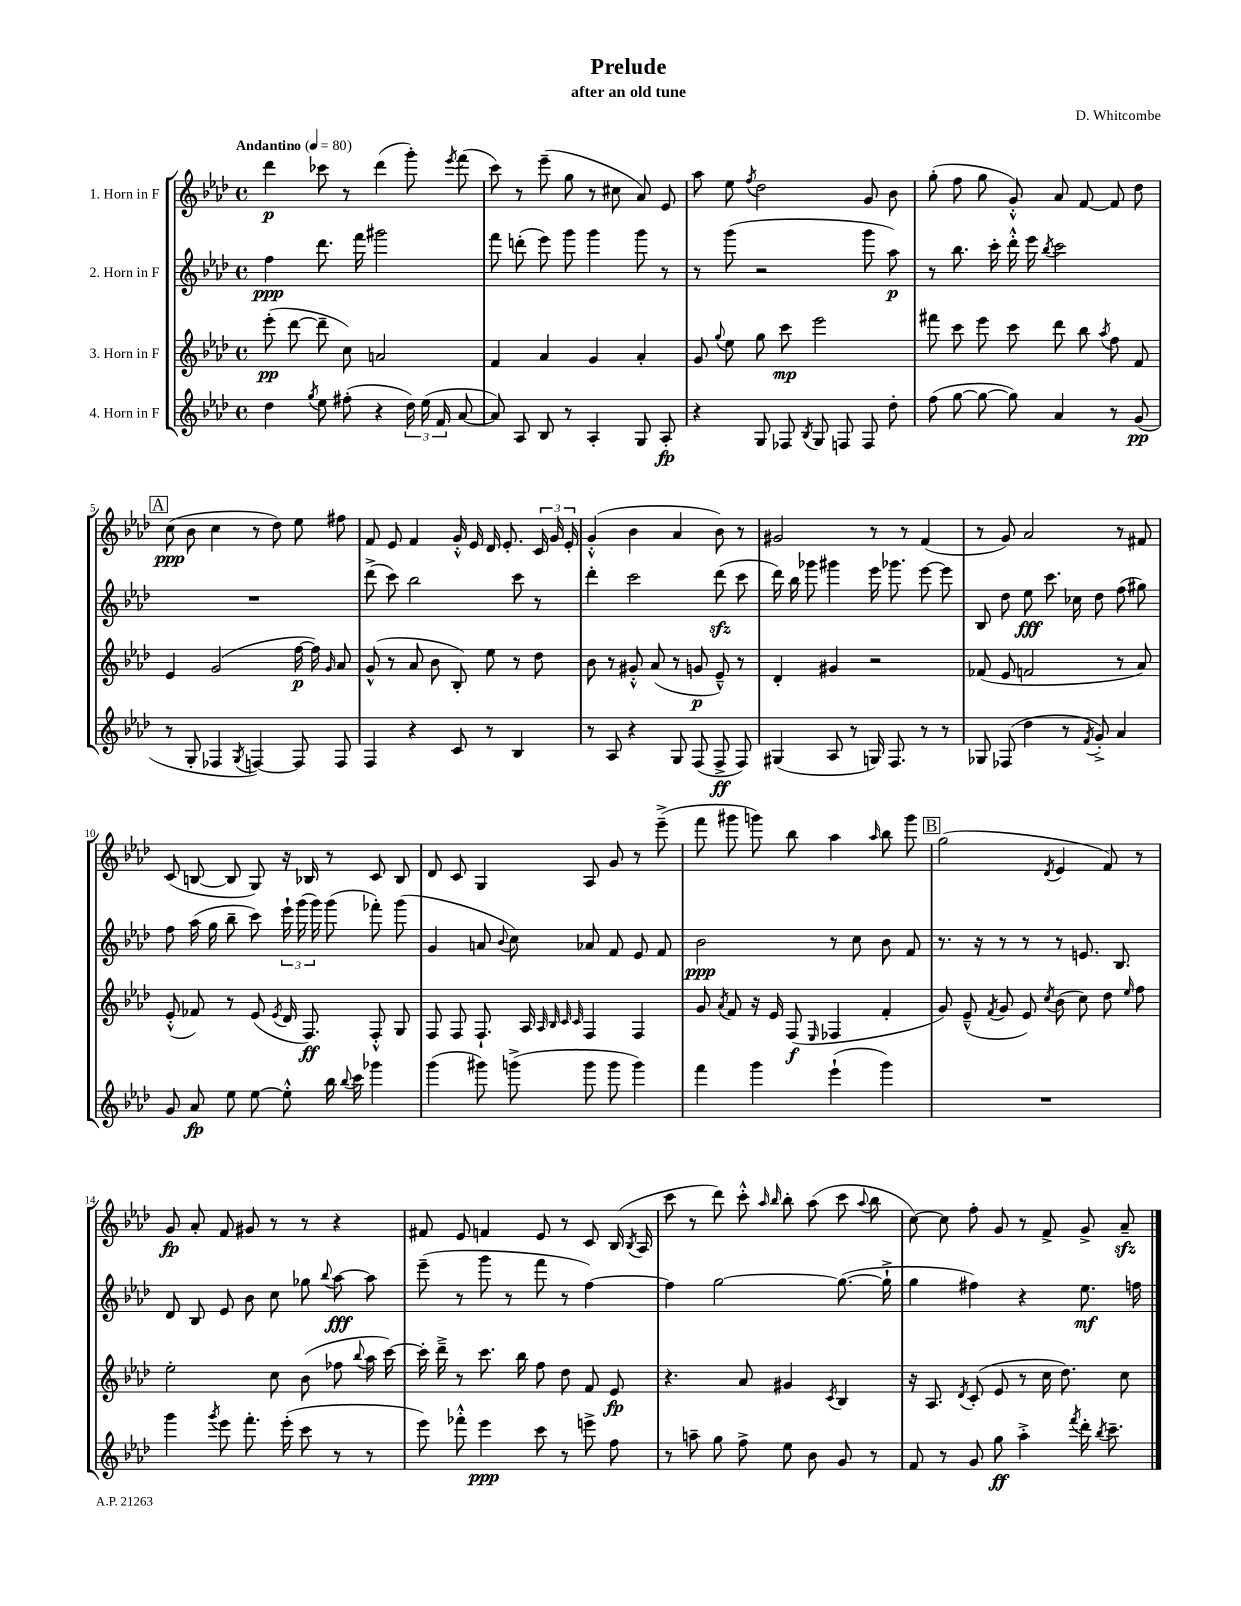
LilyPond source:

\header { title = "Prelude" composer = "D. Whitcombe" subtitle = "after an old tune" }
<<
\new StaffGroup <<
\new Staff = "s0" \with { instrumentName = "1. Horn in F" } {
    \clef treble \key aes \major \defaultTimeSignature \time 4/4 \tempo "Andantino" 4 = 80
    \autoBeamOff des'''4\p ces'''8 r8 des'''4( g'''8-.) \acciaccatura { ees'''8 } f'''8( |
    c'''8) r8 ees'''8--( g''8 r8 cis''8 aes'8) ees'8 |
    aes''8 ees''8 \acciaccatura { f''8 } des''2 g'8 bes'8 |
    g''8-.( f''8 g''8 g'8-.-^) aes'8 f'8~ f'8 des''8 |
    \mark \markup { \box "A" } c''8\ppp( bes'8 c''4 r8 des''8) ees''8 fis''8 |
    f'8 ees'8 f'4 g'16-.-^ ees'16 des'16 ees'8.-. \tuplet 3/2 { c'16 g'16 ees'16-. } |
    g'4-.-^( bes'4 aes'4 bes'8) r8 |
    gis'2 r8 r8 f'4( |
    r8 g'8) aes'2 r8 fis'8 |
    c'8( b8~ b8 g8) r16 bes16 r8 c'8 bes8 |
    des'8 c'8 g4 aes8 g'8 r8 ees'''8--->( |
    f'''8 gis'''8 g'''8) bes''8 aes''4 \grace { aes''16 } bes''8 g'''8 |
    \mark \markup { \box "B" } g''2( \acciaccatura { des'8 } ees'4 f'8) r8 |
    g'8\fp aes'8-. f'8 gis'8 r8 r8 r4 |
    fis'8 ees'8 f'4 ees'8 r8 c'8 bes16( \acciaccatura { bes8 } aes16 |
    c'''8 r8 des'''8) c'''8-.-^ \grace { aes''16 bes''16 } bes''8-. aes''8( c'''8 \appoggiatura { aes''8 } bes''8 |
    c''8~) c''8 f''8-. g'8 r8 f'8-> g'8-> aes'8--\sfz \bar "|." |
}
\new Staff = "s1" \with { instrumentName = "2. Horn in F" } {
    \clef treble \key aes \major \defaultTimeSignature \time 4/4
    \autoBeamOff f''4\ppp des'''8. f'''16 gis'''2 |
    f'''8 d'''8-.( ees'''8) g'''8 g'''4 g'''8 r8 |
    r8 g'''8( r2 g'''8 aes''8\p) |
    r8 bes''8. c'''16-. des'''16-.-^ ees'''16 \acciaccatura { bes''8 } c'''2 |
    \mark \markup { \box "A" } R1 |
    des'''8->( c'''8) bes''2 c'''8 r8 |
    des'''4-. c'''2 des'''8\sfz( c'''8 |
    des'''16) bes''16 ges'''8 gis'''4 ees'''16 ges'''8. ees'''8~ ees'''8 |
    bes8 des''8 ees''8\fff c'''8. ces''16 des''8 f''8( gis''8) |
    f''8 aes''16( g''16 bes''8-- c'''8) \tuplet 3/2 { ees'''16-! g'''16( g'''16) } g'''8( fes'''8-.) g'''8( |
    g'4 a'8 \appoggiatura { bes'8 } c''8) aes'8 f'8 ees'8 f'8 |
    bes'2\ppp r8 c''8 bes'8 f'8 |
    \mark \markup { \box "B" } r8. r16 r8 r8 r8 e'8. bes8. |
    des'8 bes8 ees'8 bes'8 c''8 ges''8 \appoggiatura { bes''8 } aes''8~\fff aes''8 |
    ees'''8--( r8 g'''8 r8 f'''8 r8 f''4~) |
    f''4 g''2~ g''8.~( g''16-!-> |
    g''4 fis''4) r4 ees''8.\mf f''16 \bar "|." |
}
\new Staff = "s2" \with { instrumentName = "3. Horn in F" } {
    \clef treble \key aes \major \defaultTimeSignature \time 4/4
    \autoBeamOff ees'''8-.\pp( des'''8~ des'''8-- c''8) a'2 |
    f'4 aes'4 g'4 aes'4-. |
    g'8 \appoggiatura { g''8 } ees''8 g''8 c'''8\mp ees'''2 |
    fis'''8 c'''8 ees'''8 c'''8 des'''8 bes''8 \acciaccatura { aes''8 } f''8 f'8 |
    \mark \markup { \box "A" } ees'4 g'2( f''16~\p f''16) \grace { g'16 } aes'8 |
    g'8-^( r8 aes'8 bes'8 bes8-.) ees''8 r8 des''8 |
    bes'8 r8 gis'8-.-^ aes'8( r8 g'8\p ees'8---^) r8 |
    des'4-. gis'4 r2 |
    fes'8( ees'8 f'2 r8 aes'8) |
    ees'8-.-^( fes'8) r8 ees'8( \acciaccatura { ees'8 } des'16 f8.\ff) f8-.-^ g8 |
    f8 f8 f8.-! aes16 \grace { aes32 bes32 c'32 c'32 } f4 f4 |
    g'8 \acciaccatura { aes'8 } f'8 r16 ees'16 f8\f( \grace { ees16 } fes4 f'4-. |
    \mark \markup { \box "B" } g'8) ees'8---^( \acciaccatura { f'8 } g'8 ees'8) \acciaccatura { c''8 } bes'8( c''8) des''8 \grace { ees''16 } f''8 |
    ees''2-. c''8 bes'8( fes''8 \appoggiatura { bes''8 } aes''16 c'''16~) |
    c'''16-. des'''16---> r8 c'''8. bes''16 f''8 des''8 f'8 ees'8\fp |
    r4. aes'8 gis'4 \acciaccatura { c'8 } bes4 |
    r16 aes8. \acciaccatura { des'8 } c'8-.( ees'8 r8 c''16 des''8.) c''8 \bar "|." |
}
\new Staff = "s3" \with { instrumentName = "4. Horn in F" } {
    \clef treble \key aes \major \defaultTimeSignature \time 4/4
    \autoBeamOff des''4 \acciaccatura { g''8 } ees''8 fis''8-.( r4 \tuplet 3/2 { des''16) ees''16( f'16 } aes'8~ |
    aes'8) aes8 bes8 r8 aes4-. g8 aes8-.\fp |
    r4 g8 fes8 \acciaccatura { bes8 } g8 f8 f8 des''8-. |
    f''8( g''8~ g''8~ g''8) aes'4 r8 g'8\pp( |
    \mark \markup { \box "A" } r8 g8-. fes4 \acciaccatura { g8 } f4~) f8 f8 |
    f4 r4 c'8 r8 bes4 |
    r8 aes8 r4 g8 f8( f8->\ff f8) |
    gis4( aes8 r8 g16) f8. r8 r8 |
    ges8 fes8( des''4 r8 \acciaccatura { f'8 } g'8-.->) aes'4 |
    g'8 aes'8\fp ees''8 ees''8~ ees''8-.-^ bes''16 \appoggiatura { bes''8 } c'''16 ges'''4 |
    g'''4( gis'''8) g'''8->( g'''8 g'''8 g'''4) |
    f'''4 g'''4 ees'''4-!( g'''4) |
    \mark \markup { \box "B" } R1 |
    g'''4 \acciaccatura { g'''8 } ees'''8 f'''8.-. ees'''16-.( c'''8 r8 r8 |
    ees'''8) fes'''8-.-^ ees'''4\ppp c'''8 r8 e'''8-> f''8 |
    r8 a''8-- g''8 f''8-> ees''8 bes'8 g'8 r8 |
    f'8 r8 g'8 g''8\ff aes''4-.-> \acciaccatura { f'''8 } des'''16-. \acciaccatura { bes''8 } c'''8.-- \bar "|." |
}
>>
>>
